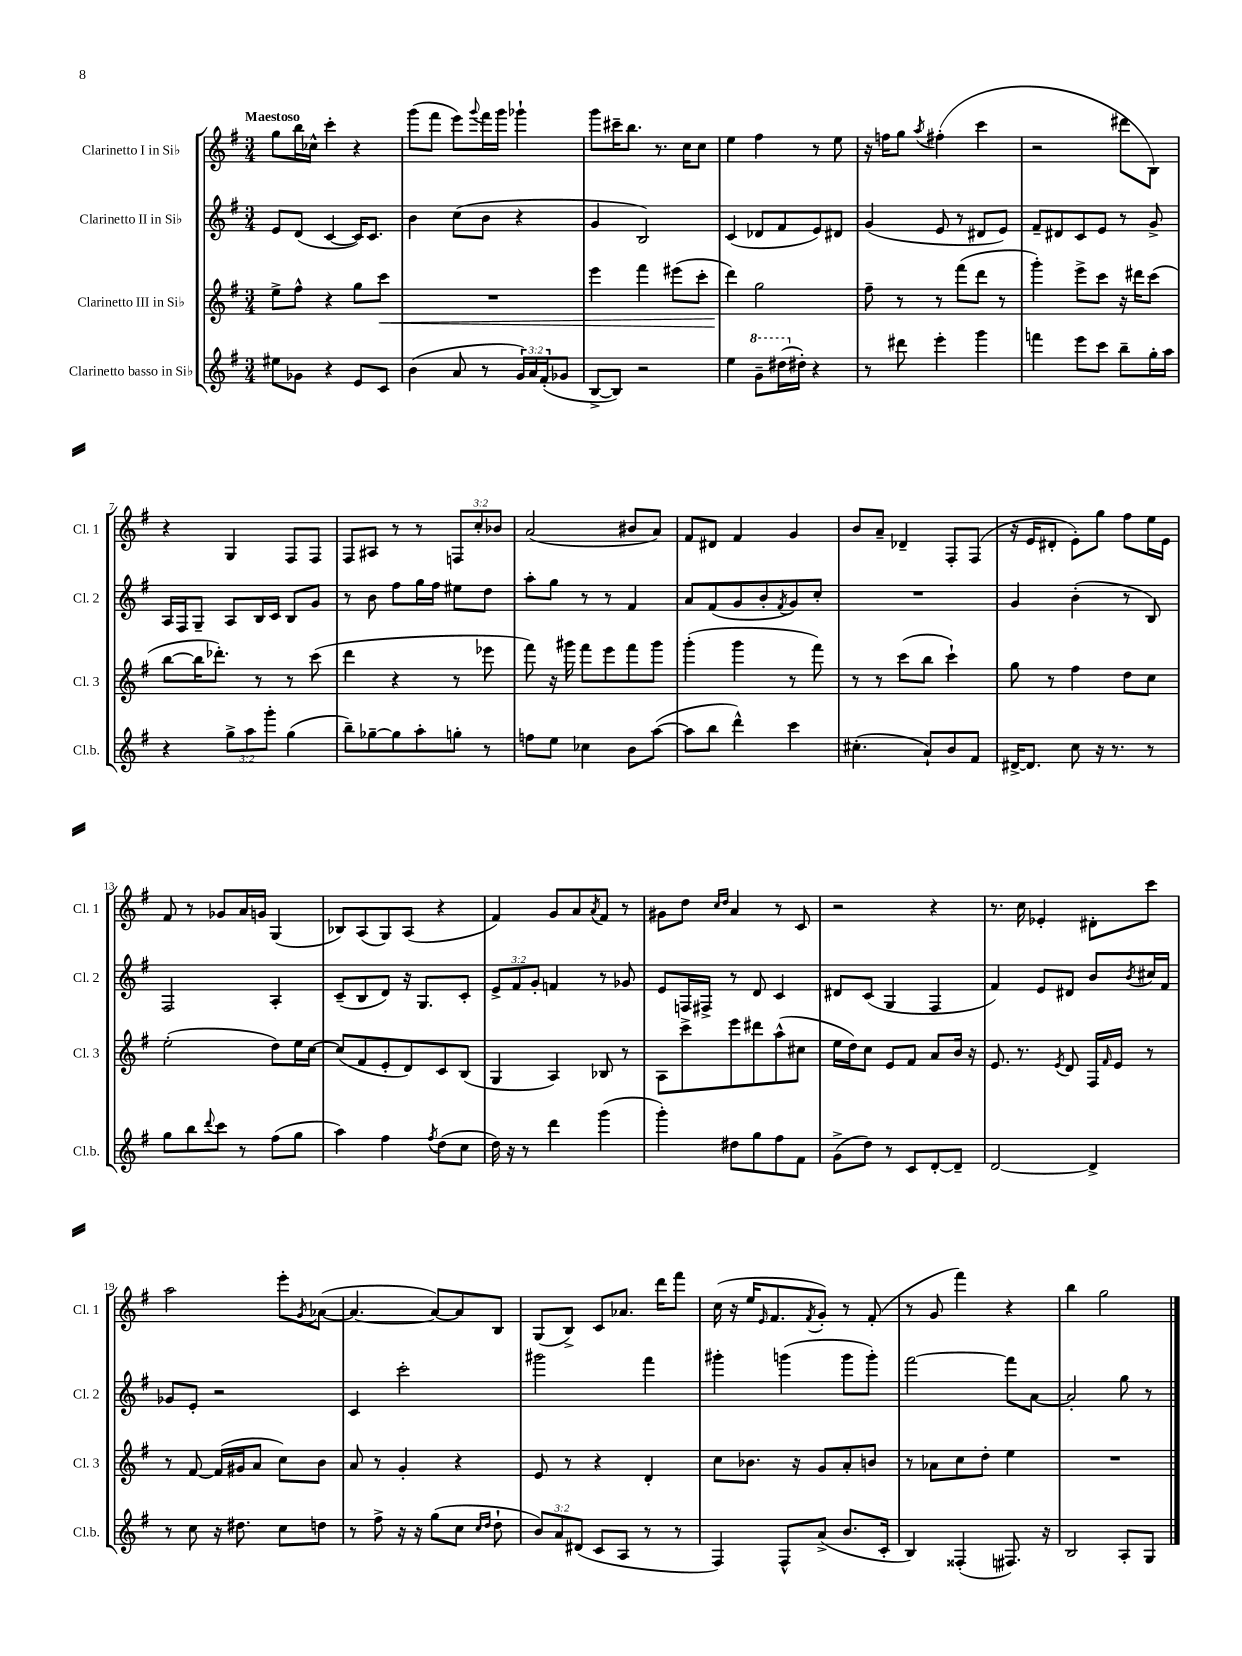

**kern	**kern	**dynam	**kern	**kern
*part4	*part3	*part3	*part2	*part1
*staff4	*staff3	*staff3	*staff2	*staff1
*I"Clarinetto basso in Si♭	*I"Clarinetto III in Si♭	*	*I"Clarinetto II in Si♭	*I"Clarinetto I in Si♭
*I'Cl.b.	*I'Cl. 3	*	*I'Cl. 2	*I'Cl. 1
*clefG2	*clefG2	*	*clefG2	*clefG2
*k[f#]	*k[f#]	*	*k[f#]	*k[f#]
*M3/4	*M3/4	*	*M3/4	*M3/4
=1	=1	=1	=1	=1
!	!	!	!	!LO:TX:a:B:t=Maestoso
8ee#X\L	8ee^\L	.	8e/L	8gg\L
8g-X\J	8ff#^^\J	.	(8d/J	16bb\L
.	.	.	.	16cc-X^^\JJ
4r	4r	.	[4c/	4ccc'\
8e/L	8gg\L	.	16c/KL])	4r
.	.	.	8.c/J	.
!	!	!LO:HP:b	!	!
8c/J	8ccc\J	<	.	.
=2	=2	=2	=2	=2
(4b\	2.r	.	4b\	(8ggg\L
.	.	.	.	8fff#\J
8a/	.	.	(8cc\L	8eee\L)
.	.	.	.	8qqggg/
8r	.	.	8b\J	16fff#\L
.	.	.	.	16ggg\JJ
24g/LL)	.	.	4r	4ggg-X`\
24a/	.	.	.	.
(24f#'/J	.	.	.	.
8g-X/J	.	.	.	.
=3	=3	=3	=3	=3
[8B^/L	4eee\	.	4g/	8ggg\L
8B/J])	.	.	.	16ccc#X~\K
.	.	.	.	8.bb\J
2r	4fff#\	.	2B/)	.
.	.	.	.	8.r
.	(8eee#X\L	.	.	.
.	.	.	.	16cc\KL
.	8ccc'\J	.	.	8cc\J
=4	=4	=4	=4	=4
4ee\	4ddd\)	.	(4c/	4ee\
*8va	*	*	*	*
8gg~\L	2gg\	[	8d-X/L	4ff#\
(16ddd#X\L	.	.	8f#/	.
*X8va	*	*	*	*
16dd#X'\JJ)	.	.	.	.
4r	.	.	8e/)	8r
.	.	.	8d#X/J	8ee\
=5	=5	=5	=5	=5
8r	8ff#~\	.	(4g/	16r
.	.	.	.	16ffn\KL
8ddd#X\	8r	.	.	8gg\J
.	.	.	.	8qaa/
4eee'\	8r	.	8e/	(4ff#X'\
.	(8fff#\L	.	8r	.
4ggg\	8ddd\J	.	8d#X/L	4ccc\
.	8r	.	8e/J)	.
=6	=6	=6	=6	=6
4fffn\	4ggg'\)	.	8f#~/L	2r
.	.	.	8d#X/	.
8eee\L	8eee^\L	.	8c/	.
8ccc\J	8ccc\J	.	8e/J	.
8bb~\L	16r	.	8r	8ddd#X\L
.	16ddd#X\KL	.	.	.
16gg'\L	(8ccc\J	.	8g^/	8B\J)
16aa\JJ	.	.	.	.
!!LO:LB:g=z
=7	=7	=7	=7	=7
4r	[8bb\L	.	16A/LL	4r
.	.	.	16F#/J	.
.	16bb\K]	.	8G~/J	.
.	8.ddd-X'\J)	.	.	.
12gg^\L	.	.	8A/L	4G/
12aa\	.	.	.	.
.	8r	.	16B/L	.
12ggg'\J	.	.	.	.
.	.	.	16c/JJ	.
(4gg\	8r	.	8B/L	8F#/L
.	(8ccc\	.	8g/J	8F#/J
=8	=8	=8	=8	=8
8bb~\L)	4ddd\	.	8r	8F#/L
[8gg-X~\	.	.	8b\	8A#X/J
8gg-\]	4r	.	8ff#\L	8r
8aa'\	.	.	16gg\L	8r
.	.	.	16ff#\JJ	.
8ggn'\J	8r	.	8ee#X\L	12Fn/L
.	.	.	.	12cc'/
8r	8eee-X\	.	8dd\J	.
.	.	.	.	12b-X/J
=9	=9	=9	=9	=9
8ffn\L	8fff#\)	.	8aa'\L	(2a/
8ee\J	16r	.	8gg\J	.
.	16ggg#X\	.	.	.
4cc-X\	8fff#\L	.	8r	.
.	8eee\	.	8r	.
8b\L	8fff#\	.	4f#/	8b#X/L
([8aa\J	8ggg#\J	.	.	8a/J)
=10	=10	=10	=10	=10
8aa\L]	(4ggg'\	.	8a/L	8f#/L
8bb\J	.	.	(8f#/	8d#X/J
4ddd^^\)	4ggg\	.	8g/	4f#/
.	.	.	8b'/	.
.	.	.	8qf#/	.
4ccc\	8r	.	8g/)	4g/
.	8fff#\)	.	8cc'/J	.
=11	=11	=11	=11	=11
(4.cc#X'\	8r	.	2.r	8b/L
.	8r	.	.	8a~/J
.	(8ccc\L	.	.	4d-X~/
8a`/L)	8bb\J	.	.	.
8b/	4ccc`\)	.	.	8F#'/L
8f#/J	.	.	.	(8F#/J
=12	=12	=12	=12	=12
[16d#X^/KL	8gg\	.	4g/	16r
8.d#/J]	.	.	.	16e/KL
.	8r	.	.	8d#X'/J
8cc\	4ff#\	.	(4b'\	8e'\L)
16r	.	.	.	8gg\J
8.r	.	.	.	.
.	8dd\L	.	8r	8ff#\L
8r	8cc\J	.	8B/)	16ee\L
.	.	.	.	16e\JJ
!!LO:LB:g=z
=13	=13	=13	=13	=13
8gg\L	(2ee'\	.	2F#/	8f#/
8bb\	.	.	.	8r
8qqddd/	.	.	.	.
8ccc\J	.	.	.	8g-X/L
8r	.	.	.	16a/L
.	.	.	.	16gn/JJ
(8ff#\L	8dd\L)	.	4A'/	(4G/
8gg\J	16ee\L	.	.	.
.	[16cc\JJ	.	.	.
=14	=14	=14	=14	=14
4aa\)	(8cc/L]	.	(8c~/L	8B-X/L)
.	8f#/	.	8B/	(8A/
4ff#\	8e'/	.	8d/J)	8G/)
.	8d/)	.	16r	(8A/J
.	.	.	8.G/L	.
8qff#/	.	.	.	.
(8dd\L	8c/	.	.	4r
8cc\J	(8B/J	.	8c'/J	.
=15	=15	=15	=15	=15
16dd\)	4G/	.	12e^/L	4f#/)
16r	.	.	.	.
.	.	.	12f#/	.
8r	.	.	.	.
.	.	.	12g'/J	.
4ddd\	4A/)	.	4fn/	8g/L
.	.	.	.	8a/
.	.	.	.	8qa/
(4ggg\	8B-X/	.	8r	8f#/J
.	8r	.	8g-X/	8r
=16	=16	=16	=16	=16
4ggg'\)	8A\L	.	8e/L	8g#X\L
.	8ccc^\	.	16Fn/L	8dd\J
.	.	.	16F#X^/JJ	.
.	.	.	.	16qqcc/LL
.	.	.	.	16qqdd/JJ
8dd#X\L	8eee\	.	8r	4a/
8gg\	8ddd#X\	.	8d/	.
8ff#\	(8aa^^\	.	4c/	8r
8f#\J	8cc#X\J	.	.	8c/
=17	=17	=17	=17	=17
(8g^\L	16ee\LL	.	8d#X/L	2r
.	16dd\J)	.	.	.
8dd\J)	8cc\J	.	(8c/J	.
8r	8e/L	.	4G/	.
8c/L	8f#/J	.	.	.
[8d'/	8a/L	.	4F#/	4r
8d~/J]	16b/Jk	.	.	.
.	16r	.	.	.
=18	=18	=18	=18	=18
[2d/	8.e/	.	4f#/)	8.r
.	8.r	.	.	16cc\
.	.	.	8e/L	4e-X'/
.	8qe/	.	.	.
.	8d/	.	8d#X/J	.
4d^/]	16F#/LL	.	8b/L	8d#X'\L
.	16qqf#/	.	.	.
.	16e/JJ	.	.	.
.	.	.	8qb/	.
.	8r	.	16cc#X/L	8ccc\J
.	.	.	16f#/JJ	.
!!LO:LB:g=z
=19	=19	=19	=19	=19
8r	8r	.	8g-X/L	2aa\
8cc\	[8f#/	.	8e'/J	.
16r	(16f#/LL]	.	2r	.
8.dd#X\	16g#X/J	.	.	.
.	8a/J	.	.	.
8cc\L	8cc\L)	.	.	8eee'\L
.	.	.	.	8qg/
8ddn\J	8b\J	.	.	([8a-X\J
=20	=20	=20	=20	=20
8r	8a/	.	4c/	4.a-/_
8ff#^\	8r	.	.	.
16r	4g'/	.	2ccc'\	.
16r	.	.	.	.
(8gg\L	.	.	.	8a-/L_)
8cc\J	4r	.	.	8a-/]
16qqcc/LL	.	.	.	.
16qqdd/JJ	.	.	.	.
8dd`\	.	.	.	8B/J
=21	=21	=21	=21	=21
12b/L)	8e/	.	2ggg#X\	(8G/L
12a/	.	.	.	.
.	8r	.	.	8B^/J)
(12d#X/J	.	.	.	.
8c/L	4r	.	.	8c/L
8A/J	.	.	.	8.a-X/J
8r	4d'/	.	4fff#\	.
.	.	.	.	16ddd\KL
8r	.	.	.	8fff#\J
=22	=22	=22	=22	=22
4F#/)	8cc\L	.	4ggg#X'\	(16cc\
.	.	.	.	16r
.	8.b-X\J	.	.	16ee/KL
.	.	.	.	16qqe/
.	.	.	.	8.f#/
8F#^^/L	.	.	(4gggn\	.
.	16r	.	.	.
.	.	.	.	8qf#/
(8a^/J	8g/L	.	.	8g'/J)
8.b/L	8a'/	.	8ggg\L	8r
.	8bn/J	.	8ggg'\J)	(8f#'/
16c'/Jk	.	.	.	.
=23	=23	=23	=23	=23
4B/)	8r	.	[2fff#\	8r
.	8a-X\L	.	.	8g/
(4F##X'/	8cc\	.	.	4fff#\)
.	8dd'\J	.	.	.
8.F#X/)	4ee\	.	8fff#\L]	4r
.	.	.	[8a\J	.
16r	.	.	.	.
=24	=24	=24	=24	=24
2B/	2.r	.	2a'/]	4bb\
.	.	.	.	2gg\
8A'/L	.	.	8gg\	.
8G/J	.	.	8r	.
==	==	==	==	==
*-	*-	*-	*-	*-
